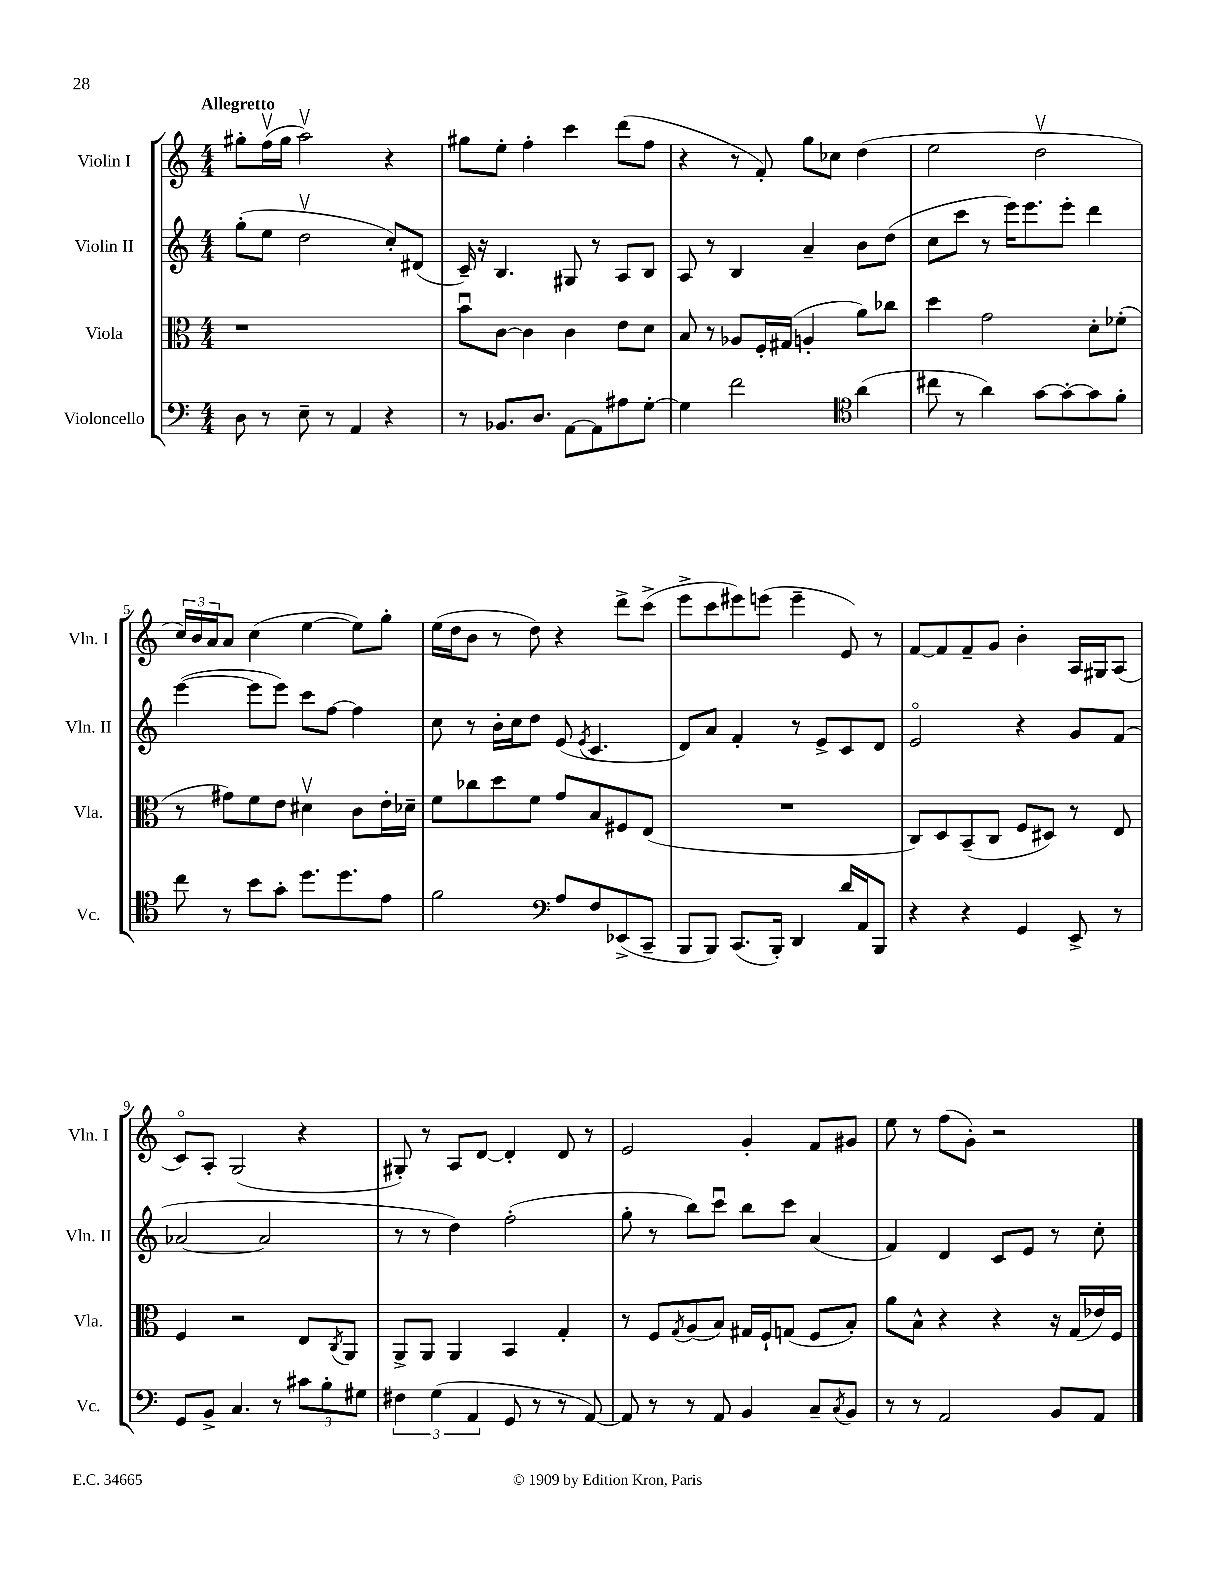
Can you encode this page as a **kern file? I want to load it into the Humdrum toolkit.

**kern	**kern	**kern	**kern
*staff4	*staff3	*staff2	*staff1
*clefF4	*clefC3	*clefG2	*clefG2
*k[]	*k[]	*k[]	*k[]
*M4/4	*M4/4	*M4/4	*M4/4
8D\	1r	(8gg'\L	8gg#'\L
8r	.	8ee\J	(16ffv\L
.	.	.	16gg#\JJ
8E~\	.	2ddv\	2aav\)
8r	.	.	.
4AA/	.	.	.
4r	.	8cc'/L)	4r
.	.	(8d#/J	.
=	=	=	=
8r	8bu\L	16c~/)	8gg#\L
.	.	16r	.
8.BB-/L	[8c\J	4.B/	8ee'\J
.	4c\]	.	4ff'\
8.D/J	.	.	.
[8AA\L	4c\	8G#/	4ccc\
8AA\]	.	8r	.
8A#\	8e\L	8A/L	(8ddd\L
[8G'\J	8d\J	8B/J	8ff\J
=	=	=	=
4G\]	8B/	8A/	4r
.	8r	8r	.
2f\	8A-/L	4B/	8r
.	16F'/L	.	8f'/)
.	(16G#/JJ	.	.
.	4A'/	4a~/	8gg\L
.	.	.	8cc-\J
*clefC4	*	*	*
(4a\	8a\L)	8b\L	(4dd\
.	8cc-\J	(8dd\J	.
=	=	=	=
8cc#\	4dd\	8cc\L	2ee\
8r	.	8ccc\J	.
4a\)	2g\	8r	.
.	.	16eee\LK)	.
.	.	8.eee\	.
[8g\L	.	.	2ddv\
8g'\_	.	8eee'\J	.
8g\]	8d'\L	4ddd\	.
8f'\J	(8f-'\J	.	.
=	=	=	=
8cc\	8r	([4eee\	24cc/LL)
.	.	.	24b/
.	.	.	24a/J
8r	8g#\L)	.	8a/J
8b\L	8f\	8eee\]L	(4cc\
8g'\J	8e\J	8eee\J)	.
8.dd\L	4d#v\	8ccc\L	[4ee\
.	.	[8ff\J	.
8.dd\	.	.	.
.	8c\L	4ff\]	8ee\]L)
8e\J	16e'\L	.	8gg'\J
.	16d-~\JJ	.	.
=	=	=	=
2f\	8f\L	8cc\	(16ee\LL
.	.	.	16dd\J
.	8cc-\	8r	8b\J
.	8dd\	16b'\LL	8r
.	.	16cc\J	.
.	8f\J	8dd\J	8dd\)
*clefF4	*	*	*
8A/L	8g/L	(8e/	4r
.	.	8qe/	.
8F/	8B/	4.c/	.
(8EE-^/	8F#/	.	8ddd^\L
8CC~/J	(8E/J	.	(8ccc^\J
=	=	=	=
8BBB/L	1r	8d/L)	8eee^\L
8BBB/J)	.	8a/J	8ccc\
(8.CC/L	.	4f'/	8eee#\)
.	.	.	(8eee\J
16BBB'/Jk)	.	.	.
4DD/	.	8r	4eee~\
.	.	8e^/L	.
16d/LL	.	8c/	8e/)
16AA/J	.	.	.
8BBB/J	.	8d/J	8r
=	=	=	=
4r	8C/L)	2eo/	[8f/L
.	8D/	.	8f/]
4r	(8BB~/	.	8f~/
.	8C/J	.	8g/J
4GG/	8F/L	4r	4b'\
.	8D#/J)	.	.
8EE^/	8r	8g/L	16A/LL
.	.	.	16G#/J
8r	8E/	(8f/J	(8A/J
=	=	=	=
8GG/L	4F/	[2a-/	8co/L)
8BB^/J	.	.	8A'/J
4.C/	2r	.	(2G/
.	.	2a-/]	.
8r	.	.	.
12c#\L	8E/L	.	4r
12B'\	.	.	.
.	8qC/	.	.
.	8AA/J	.	.
12G#\J	.	.	.
=	=	=	=
6F#\	8AA^/L	8r	8G#'/)
.	8AA/J	8r	8r
(6G\	.	.	.
.	4AA/	4dd\)	8A/L
6AA/	.	.	.
.	.	.	[8d/J
8GG/	4BB/	(2ff'\	4d'/]
8r	.	.	.
8r	4G'/	.	8d/
[8AA/)	.	.	8r
=	=	=	=
8AA/]	8r	8gg'\	2e/
8r	8F/L	8r	.
.	8qG/	.	.
8r	(8A/	8bb\L)	.
8AA/	8B/J)	8cccu\J	.
4BB/	16G#/LL	8bb\L	4g'/
.	16F`/J	.	.
.	(8G/J	8ccc\J	.
8C~/L	8F/L	(4a/	8f/L
8qC/	.	.	.
8BB/J	8B'/J)	.	8g#/J
=	=	=	=
8r	8a\L	4f/)	8ee\
8r	8B^^\J	.	8r
2AA/	4r	4d/	(8ff\L
.	.	.	8g'\J)
.	4r	8c/L	2r
.	.	8e/J	.
8BB/L	16r	8r	.
.	(16G/LL	.	.
8AA/J	16e-/)	8cc'\	.
.	16F/JJ	.	.
==	==	==	==
*-	*-	*-	*-
